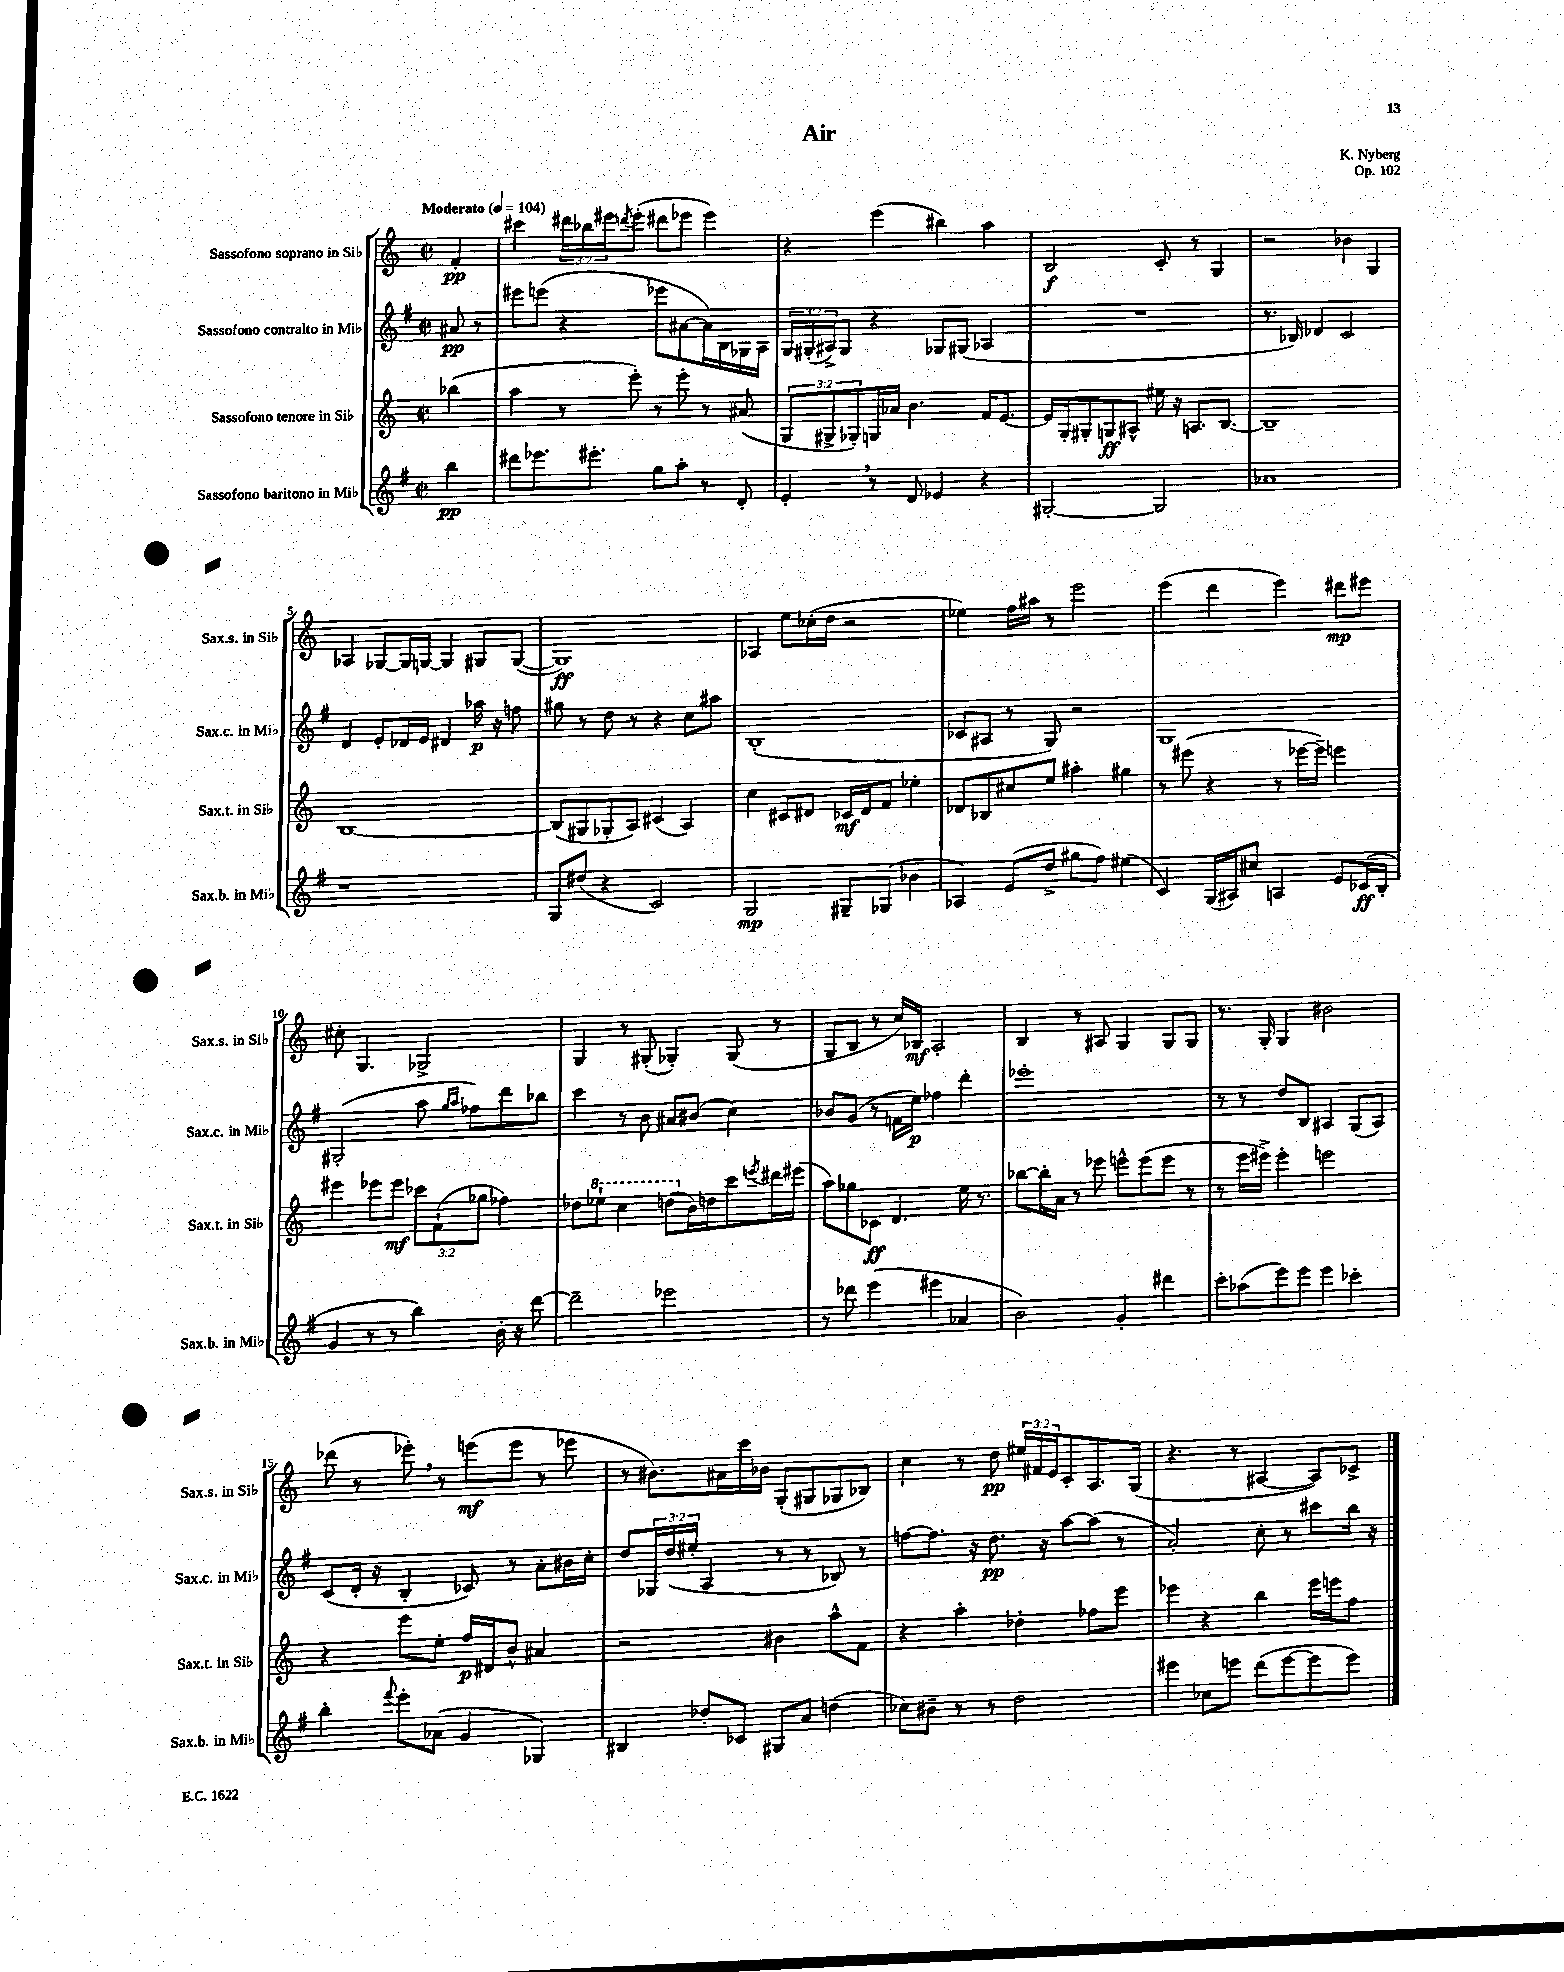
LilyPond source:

\header { title = "Air" composer = "K. Nyberg" opus = "Op. 102" }
<<
\new StaffGroup <<
\new Staff = "s0" \with { instrumentName = "Sassofono soprano in Sib" shortInstrumentName = "Sax.s. in Sib" } {
    \clef treble \key c \major \defaultTimeSignature \time 2/2 \override Staff.TupletNumber.text = #tuplet-number::calc-fraction-text \partial 4 \tempo "Moderato" 4 = 104
    f'4-.\pp |
    cis'''4 \tuplet 3/2 { dis'''16 bes''16 eis'''16 } \acciaccatura { d'''8 } eis'''8-.( dis'''8 ees'''8 ees'''4) |
    r4 e'''4( bis''4) a''4 |
    b2\f c'8-. r8 g4 |
    r2 bes'4 g4 |
    aes4 ges8~ ges16 g16~ g4 gis8 gis8~( |
    gis1\ff) |
    aes4 e''8 ces''16-.( d''16 r2 |
    ees''4) f''16 ais''16 r8 e'''2 |
    e'''4( d'''4 e'''4) dis'''8\mp eis'''8 |
    cis''8-. g4. ges2-> |
    g4 r8 gis8-.( ges4-.) ges8( r8 |
    g8 b8 r8 c''16) bes16\mf a2-. |
    b4 r8 ais8 g4 g8 g8 |
    r8. g16-. g4 bis'2 |
    des'''8( r8 ees'''8-.) \breathe r8 e'''8\mf( e'''8 r8 ees'''8 |
    r8 bis'8.) ais'16 c'''16 bes'16 g8-.( gis8 ges8 bes8) |
    c''4 r8 d''8\pp \tuplet 3/2 { eis''16 fis'16 e'16 } c'8-. a8. g16( |
    r4. r8 ais4~ ais8) ces'8-> \bar "|." |
}
\new Staff = "s1" \with { instrumentName = "Sassofono contralto in Mib" shortInstrumentName = "Sax.c. in Mib" } {
    \clef treble \key g \major \defaultTimeSignature \time 2/2 \override Staff.TupletNumber.text = #tuplet-number::calc-fraction-text \partial 4
    ais'8\pp r8 |
    eis'''8 e'''8( r4 ees'''8 ais'8~ ais'16) b16 ges16 a16 |
    \tuplet 3/2 { g16 gis16-.( ais16->) } gis8 r4 ges8 gis8( aes4 |
    R1 |
    r8. bes16) des'4 c'2 |
    d'4 e'8-. des'16 e'16 dis'4 aes''16\p r16 f''8 |
    gis''8 r8 d''8 r8 r4 c''8 ais''8 |
    b1-.( |
    ces'8 ais8 r8 g8) r2 |
    g1 |
    gis2-.( a''8 \grace { g''16 a''16 } fes''8) d'''8 bes''8 |
    c'''4 r8 b'8 ais'8 bis'8( c''4) |
    bes'8 g'8( r8 f'16 e''16\p) fes''4 d'''4-. |
    ees'''1-. |
    r8 r8 d''8 b8 ais4 g8( ais8) |
    c'8( d'16-. r16 b4-. ces'8) r8 a'8-. bis'16 c''16-. |
    d''8 \tuplet 3/2 { ges16 d''16( eis''16-. } a4 r8 r8 bes8) r8 |
    f''8~ f''8. r16 d''8.\pp r16 a''8~ a''8( r8 |
    a'2-.) c''8-. r8 cis'''8 b''16 r16 \bar "|." |
}
\new Staff = "s2" \with { instrumentName = "Sassofono tenore in Sib" shortInstrumentName = "Sax.t. in Sib" } {
    \clef treble \key c \major \defaultTimeSignature \time 2/2 \override Staff.TupletNumber.text = #tuplet-number::calc-fraction-text \partial 4
    bes''4( |
    a''4 r8 e'''8-.) r8 e'''8-. r8 ais'8( |
    \tuplet 3/2 { g8 gis8-> ges8-.) } g16 aes'16 b'4. f'16 e'8.~ |
    e'16 g16-. gis8-. g8\ff ais8-^ eis''16 r16 a8. b8.~ |
    b1-- |
    b1~ |
    b8( gis8 ges8-. a8) cis'4( a4) |
    c''4 cis'8 dis'8 ces'16\mf dis'16 f'8 ees''4-. |
    des'8 bes8 cis''8 e''8 ais''4-. gis''4 |
    r8 eis'''8( r4 r8 ees'''16~ ees'''16--) e'''4 |
    eis'''4 ees'''8 ees'''8\mf \tuplet 3/2 { ces'''8 f'8-!( ges''8 } fes''4) |
    des''8 \ottava #1 ees'''8-! c'''4 d'''!8( \ottava #0 b'16) d''16 c'''8 \acciaccatura { e'''8 } dis'''16 eis'''16( |
    a''8) ges''8 ces'8\ff d'4. e''16 r8. |
    bes''8~ bes''16-. a'16 r8 ees'''8 e'''8-^ e'''8( e'''8 r8 |
    r8 e'''16 eis'''16->) eis'''4-. e'''2 |
    r4 e'''8 e''8-. f''16\p dis'16 b'8-^ ais'4 |
    r2 bis'4 a''8-^ f'8 |
    r4 a''4-. des''4-. fes''8 e'''8 |
    ees'''4 r4 b''4 ees'''16 e'''16 f''8 \bar "|." |
}
\new Staff = "s3" \with { instrumentName = "Sassofono baritono in Mib" shortInstrumentName = "Sax.b. in Mib" } {
    \clef treble \key g \major \defaultTimeSignature \time 2/2 \partial 4
    b''4\pp |
    dis'''8 ees'''8. eis'''8.-. g''8 a''8-. r8 d'8-. |
    e'4-. \breathe r8 d'8 ees'4 r4 |
    gis2~-. gis2 |
    aes'1 |
    r1 |
    g8 dis''8( r4 c'2) |
    g2\mp gis8-- ges8( bes'4 |
    aes4) e'8( d''8-> gis''8 fis''8) eis''4( |
    c'4) g16( ais16) cis''8 a4 e'8 ces'16\ff( b16-. |
    g'4 r8 r8 b''4) b'16-. r16 d'''8~ |
    d'''2-- ees'''2 |
    r8 des'''8 e'''4( eis'''4 aes'4 |
    b'2) g'4-. dis'''4 |
    c'''8-. aes''8( e'''8) e'''8 e'''4 ces'''4-. |
    b''4-. \appoggiatura { fis'''8 } e'''8-. aes'8( g'4 ges4) |
    bis4 des''8-. ces'8 gis8 a'8 d''4( |
    ces''8) bis'8-- r8 r8 d''2 |
    eis'''4 ces''8 e'''8 d'''8( e'''8~ e'''8 e'''8) \bar "|." |
}
>>
>>
